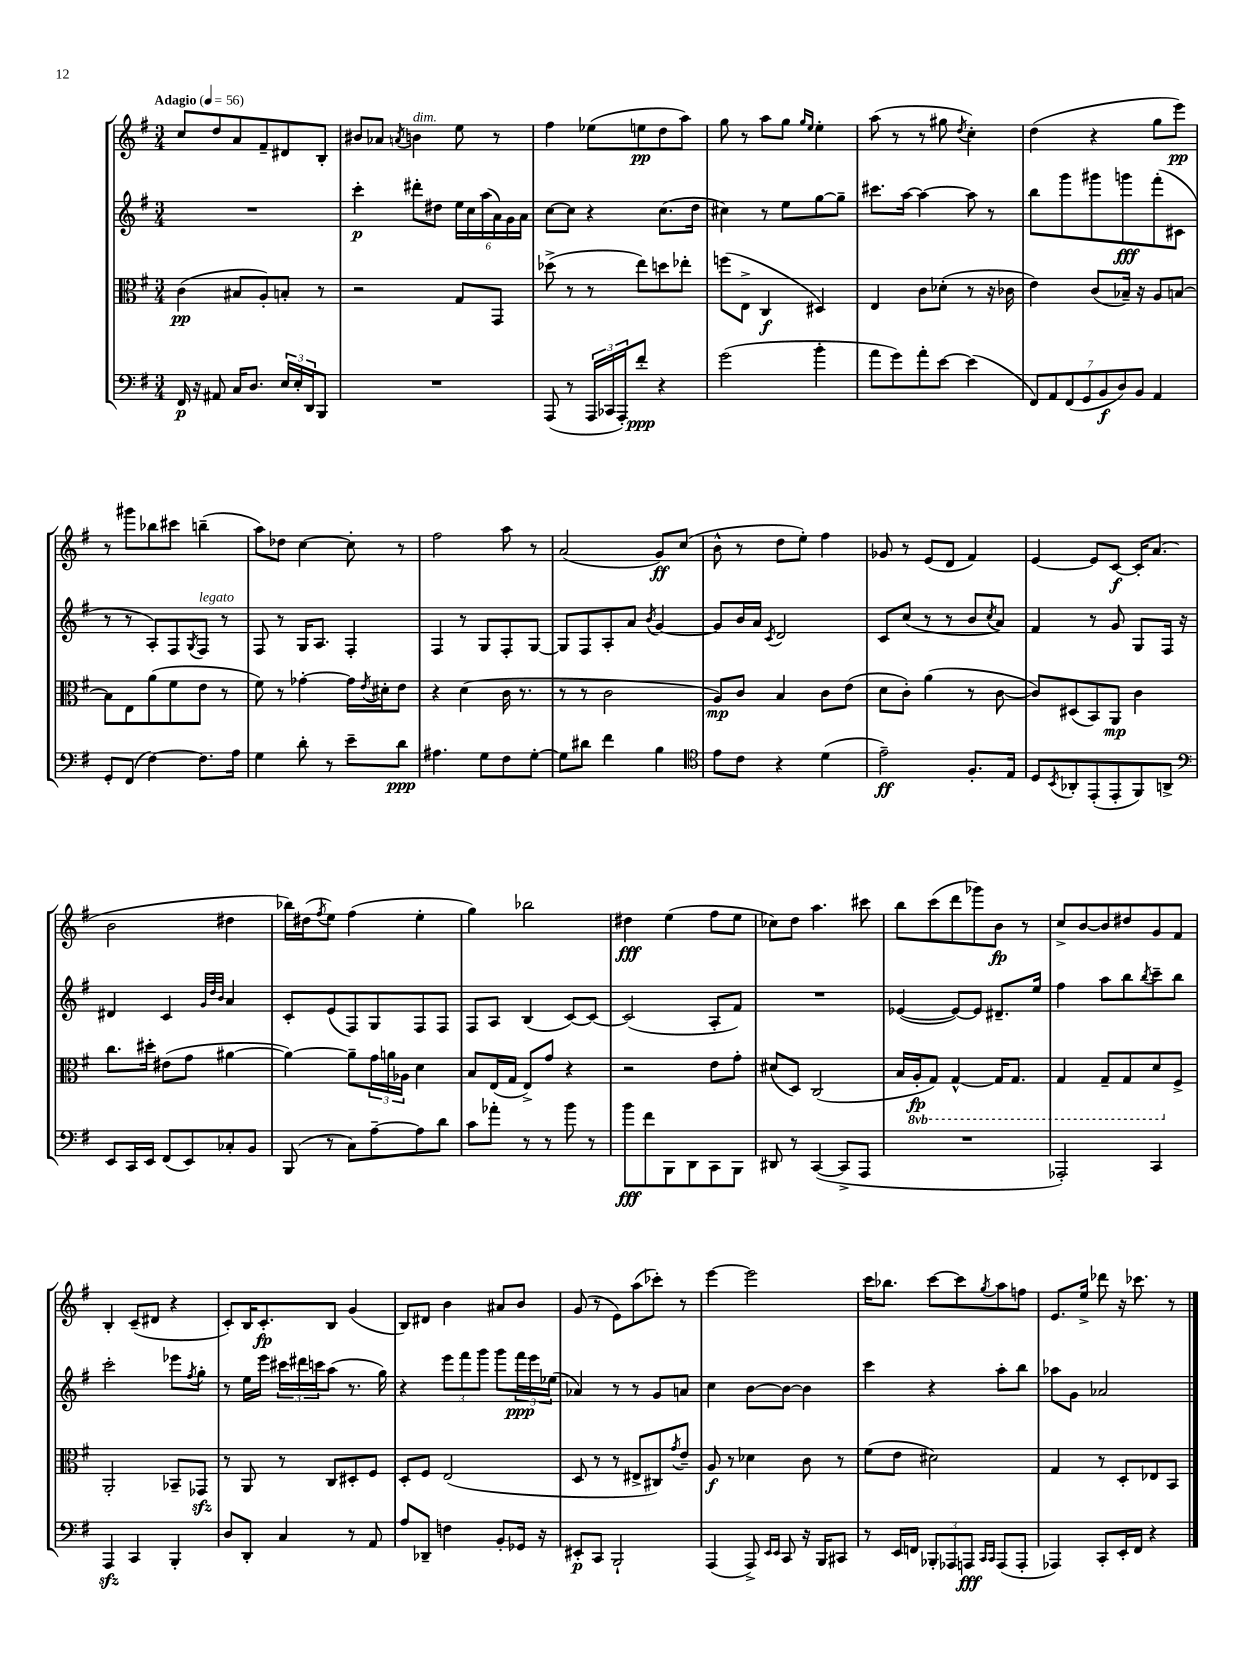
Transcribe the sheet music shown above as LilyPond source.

<<
\new StaffGroup <<
\new Staff = "s0" {
    \clef treble \key g \major \numericTimeSignature \time 3/4 \tempo "Adagio" 4 = 56
    c''8 d''8 a'8 fis'8-- dis'8 b8-. |
    bis'8 aes'8 \acciaccatura { a'8 } b'4^\markup { \italic "dim." } e''8 r8 |
    fis''4 ees''8( e''8\pp d''8 a''8) |
    g''8 r8 a''8 g''8 \grace { g''16 e''16 } e''4-. |
    a''8( r8 r8 gis''8 \acciaccatura { d''8 } c''4-.) |
    d''4( r4 g''8 e'''8\pp) |
    r8 gis'''8 bes''8 cis'''8 b''4--( |
    a''8) des''8 c''4~ c''8-. r8 |
    fis''2 a''8 r8 |
    a'2( g'8\ff) c''8( |
    b'8-^ r8 d''8 e''8-.) fis''4 |
    ges'8 r8 e'8( d'8 fis'4) |
    e'4~ e'8 c'8~\f c'16-. a'8.( |
    b'2 dis''4 |
    bes''16) dis''16( \acciaccatura { fis''8 } e''8) fis''4( e''4-. |
    g''4) bes''2 |
    dis''4\fff e''4( fis''8 e''8 |
    ces''8) d''8 a''4. cis'''8 |
    b''8 c'''8( d'''8 ges'''8) b'8\fp r8 |
    c''8-> b'8~ b'8 dis''8 g'8 fis'8 |
    b4-. c'8--( dis'8 r4 |
    c'8-.) b16 c'8.-.\fp b8 g'4( |
    b8) dis'8 b'4 ais'8 b'8 |
    g'8( r8 e'8) a''8( ces'''8-.) r8 |
    e'''4~ e'''2 |
    c'''16 bes''8. c'''8~ c'''8 \acciaccatura { g''8 } a''8 f''8 |
    e'8. e''16-> des'''8 r16 ces'''8. r8 \bar "|." |
}
\new Staff = "s1" {
    \clef treble \key g \major \numericTimeSignature \time 3/4
    R2. |
    c'''4-.\p dis'''8-. dis''8 \tuplet 6/4 { e''16 c''16 a''16( a'16) g'16 a'16 } |
    c''8~ c''8 r4 c''8.( d''16 |
    cis''4) r8 e''8 g''8~ g''8-- |
    cis'''8. a''16~ a''4~ a''8 r8 |
    b''8 g'''8 gis'''8 g'''8\fff fis'''8-.( cis'8 |
    r8 r8 a8-.) fis8 \acciaccatura { g8 } fis8^\markup { \italic "legato" } r8 |
    fis8 r8 g16 a8. fis4-. |
    fis4 r8 g8 fis8-. g8~ |
    g8 fis8 a8-. a'8 \acciaccatura { b'8 } g'4~ |
    g'8 b'16 a'16 \acciaccatura { c'8 } d'2 |
    c'8 c''8( r8 r8 b'8 \acciaccatura { c''8 } a'8) |
    fis'4 r8 g'8 g8 fis16 r16 |
    dis'4 c'4 \grace { g'32 d''32 b'32 } a'4 |
    c'8-. e'8( fis8) g8 fis8 fis8 |
    fis8 a8 b4( c'8~) c'8~ |
    c'2( a8-. fis'8) |
    R2. |
    ees'4~( ees'8~) ees'8 dis'8.-- e''16 |
    fis''4 a''8 b''8 \acciaccatura { b''8 } c'''8-- b''8 |
    c'''2-. ees'''8 \acciaccatura { fis''8 } g''8-. |
    r8 e''16 e'''16 \tuplet 3/2 { cis'''16 dis'''16 c'''16 } a''8( r8. g''16) |
    r4 \tuplet 3/2 { e'''8 fis'''8 g'''8 } g'''8 \tuplet 3/2 { fis'''16\ppp e'''16 ees''16( } |
    aes'4) r8 r8 g'8 a'8 |
    c''4 b'8~ b'8~ b'4 |
    c'''4 r4 a''8-. b''8 |
    aes''8 g'8 aes'2 \bar "|." |
}
\new Staff = "s2" {
    \clef alto \key g \major \numericTimeSignature \time 3/4 \set Staff.ottavationMarkups = #ottavation-simple-ordinals
    c'4\pp( bis8 a8-.) b8-. r8 |
    r2 g8 g,8 |
    des''8->( r8 r8 e''8) d''8 ees''8-. |
    f''8( e8-> c4\f dis4) |
    e4 c'8 des'8-.( r8 r16 ces'16 |
    e'4) c'8( bes16--) r16 a8 b8~ |
    b8 e8 a'8( fis'8 e'8 r8 |
    fis'8) r8 ges'4~-. ges'16 \acciaccatura { e'8 } dis'16-. e'8 |
    r4 d'4( c'16 r8. |
    r8 r8 c'2 |
    a8\mp) c'8 b4 c'8 e'8( |
    d'8 c'8-.) a'4( r8 c'8~ |
    c'8) dis8( b,8) a,8\mp c'4 |
    c''8. dis''16-. eis'8( g'8 ais'4~ |
    ais'4~) ais'8-- \tuplet 3/2 { g'16 a'16 aes16 } d'4 |
    b8 e16( g16 e8->) g'8 r4 |
    r2 e'8 g'8-. |
    dis'8( d8) c2( |
    b16 \ottava #-1 a,16-.\fp g,8) g,4~-^ g,16 g,8. |
    g,4 g,8-- g,8 d8 \ottava #0 fis8-> |
    a,2-. bes,8-- ges,8\sfz |
    r8 a,8 r8 c8 dis8-. fis8 |
    d8-. fis8 e2( |
    d8 r8 r8 eis8-> cis8) \acciaccatura { g'8 } e'8-- |
    a8\f r8 des'4 c'8 r8 |
    fis'8( e'8 dis'2) |
    g4 r8 d8-. ees8 b,8 \bar "|." |
}
\new Staff = "s3" {
    \clef bass \key g \major \numericTimeSignature \time 3/4
    fis,16\p r16 ais,8 c16 d8. \tuplet 3/2 { e16 e16-. d,16 } b,,8 |
    R2. |
    a,,8( r8 \tuplet 3/2 { a,,16 ces,16 a,,16-.) } fis'8-.\ppp r4 |
    g'2( b'4-. |
    a'8 g'8) a'8-. e'8~ e'4( |
    \tuplet 7/4 { fis,8) a,8 fis,8( g,8 b,8\f d8) b,8 } a,4 |
    g,8-. fis,8( fis4~) fis8. a16 |
    g4 d'8-. r8 e'8-- d'8\ppp |
    ais4. g8 fis8 g8~-. |
    g8 dis'8 fis'4 b4 |
    \clef tenor e'8 c'8 r4 d'4( |
    e'2--\ff) fis8.-. e16 |
    d8 \acciaccatura { b,8 } aes,8-. e,8-.( e,8-. fis,8) a,8-> |
    \clef bass e,8 c,16 e,16 fis,8( e,8) ces8-. b,8 |
    b,,8( r8 c8) a8~-- a8 d'8 |
    c'8 aes'8-. r8 r8 b'8 r8 |
    b'8\fff fis'8 b,,8 d,8 c,8 b,,8 |
    dis,8 r8 c,4~( c,8-> a,,8 |
    R2. |
    aes,,2-.) c,4 |
    a,,4\sfz c,4 b,,4-. |
    d8 d,8-. c4 r8 a,8 |
    a8 des,8-- f4 b,8-. ges,16 r16 |
    eis,8-.\p c,8 b,,2-! |
    a,,4( a,,8->) \grace { e,16 e,16 } c,8 r16 b,,16 cis,8 |
    r8 e,16 f,16 \tuplet 3/2 { bes,,8-. aes,,8 a,,8\fff } \grace { c,16 c,16 } a,,8( a,,8-. |
    aes,,4) c,8-. e,16-. fis,16 r4 \bar "|." |
}
>>
>>
\layout { \context { \Score \remove "Bar_number_engraver" } }
